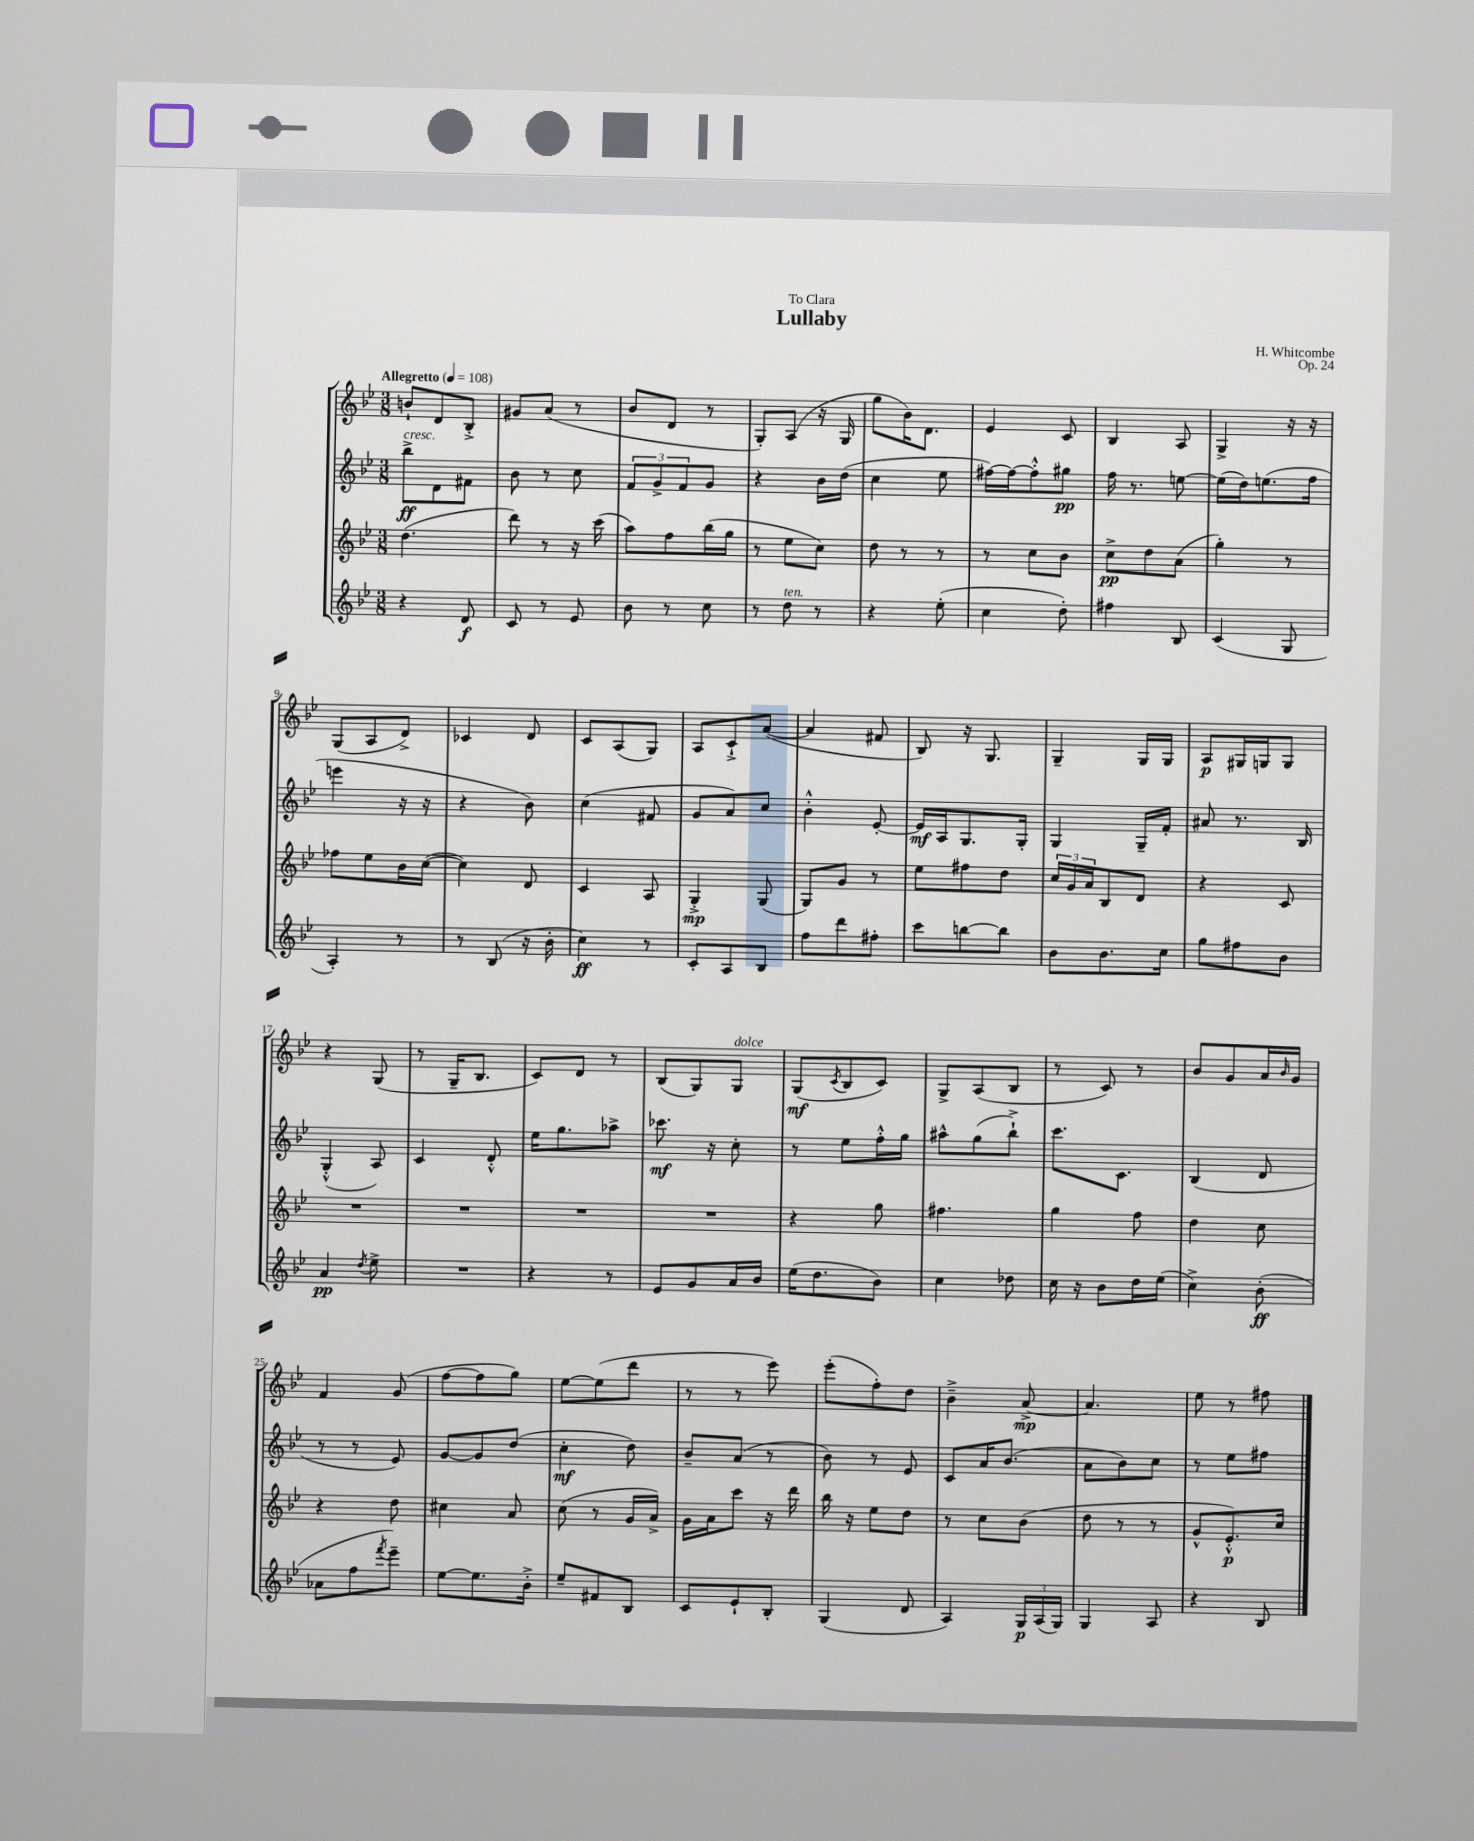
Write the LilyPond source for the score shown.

\header { title = "Lullaby" composer = "H. Whitcombe" dedication = "To Clara" opus = "Op. 24" }
<<
\new StaffGroup <<
\new Staff = "s0" {
    \clef treble \key bes \major \numericTimeSignature \time 3/8 \tempo "Allegretto" 4 = 108
    b'8-! d'8 bes8-.-> |
    gis'8 a'8( r8 |
    bes'8 d'8 r8 |
    g8-.) a8( r16 g16 |
    g''8 bes'16) d'8. |
    ees'4 c'8 |
    bes4 a8 |
    g4-> r16 r16 |
    g8( a8 d'8->) |
    ces'4 d'8 |
    c'8 a8( g8) |
    a8 c'8-!-> a'8~( |
    a'4 fis'8 |
    bes8) r16 g8. |
    g4-- g16 g16 |
    a8\p gis16 g16 g8 |
    r4 g8( |
    r8 g16-- bes8. |
    c'8) d'8 r8 |
    bes8( g8) g8^\markup { \italic "dolce" } |
    g8\mf( \acciaccatura { c'8 } bes8 c'8) |
    g8-> a8( bes8 |
    r8 c'8) r8 |
    bes'8 g'8 a'16 \grace { bes'16 } g'16 |
    f'4 g'8( |
    f''8~ f''8 g''8) |
    ees''8~ ees''8( d'''8 |
    r8 r8 ees'''8) |
    ees'''8-.( f''8-.) d''8 |
    bes'4---> a'8~->\mp |
    a'4. |
    ees''8 r8 fis''8 \bar "|." |
}
\new Staff = "s1" {
    \clef treble \key bes \major \numericTimeSignature \time 3/8
    bes''8->\ff^\markup { \italic "cresc." } d'8 fis'8 |
    bes'8 r8 c''8 |
    \tuplet 3/2 { f'8 g'8-> f'8 } g'8 |
    r4 bes'16 d''16( |
    c''4 ees''8 |
    fis''16~) fis''16~ fis''8-.-^ gis''8\pp |
    f''16 r8. e''8~ |
    e''16( d''16) e''8.( f''16 |
    e'''4 r16 r16 |
    r4 bes'8) |
    c''4( fis'8 |
    g'8 a'8) c''8 |
    bes'4-.-^ ees'8~-. |
    ees'16\mf a16 g8. g16-. |
    g4 g16-- f'16-. |
    ais'8 r8. bes16 |
    g4-.-^( a8) |
    c'4 d'8-.-^ |
    ees''16 g''8. aes''8-> |
    ces'''8.\mf r16 c''8-. |
    r8 ees''8 f''16-.-^ g''16 |
    ais''8-^ g''8( bes''8-!->) |
    c'''8. c'8. |
    bes4( d'8 |
    r8 r8 ees'8) |
    g'8~ g'8 d''8( |
    c''4-.\mf d''8) |
    bes'8-- a'8( r8 |
    bes'8) r8 ees'8 |
    c'8 a'16 bes'8.( |
    a'8 bes'8) c''8 |
    r8 ees''8 fis''8 \bar "|." |
}
\new Staff = "s2" {
    \clef treble \key bes \major \numericTimeSignature \time 3/8
    d''4.( |
    d'''8) r8 r16 c'''16( |
    a''8) f''8 bes''16( g''16 |
    r8 ees''8 c''8) |
    d''8 r8 r8 |
    r8 c''8 bes'8 |
    c''8->\pp d''8 a'8( |
    g''4-.) r8 |
    fes''8 ees''8 bes'16 c''16~( |
    c''4) d'8 |
    c'4 a8 |
    g4-.->\mp g8( |
    g8) g'8 r8 |
    ees''8 fis''8 d''8 |
    \tuplet 3/2 { c''16 g'16 a'16 } bes8 d'8 |
    r4 c'8 |
    R4. |
    R4. |
    R4. |
    R4. |
    r4 g''8 |
    fis''4. |
    g''4 f''8 |
    d''4 c''8 |
    r4 d''8 |
    cis''4 a'8 |
    c''8( r8 g'16 a'16->) |
    g'16 a'16 c'''8 r16 d'''16 |
    bes''16 r16 ees''8 d''8 |
    r8 c''8 bes'8( |
    d''8 r8 r8 |
    g'8-^ ees'8.-.-^\p) c''16 \bar "|." |
}
\new Staff = "s3" {
    \clef treble \key bes \major \numericTimeSignature \time 3/8
    r4 d'8\f |
    c'8 r8 ees'8 |
    bes'8 r8 c''8 |
    r8 d''8^\markup { \italic "ten." } r8 |
    r4 ees''8-.( |
    c''4 d''8-.) |
    fis''4 bes8 |
    c'4( g8 |
    a4-.) r8 |
    r8 bes8( r16 bes'16-. |
    c''4\ff) r8 |
    c'8-. a8 bes8 |
    f''8 d'''8 fis''8-. |
    c'''8 b''8~ b''8 |
    bes'8 bes'8. c''16 |
    g''8 fis''8 bes'8 |
    a'4\pp \acciaccatura { d''8 } ees''8-> |
    R4. |
    r4 r8 |
    ees'8 g'8 a'16 bes'16 |
    ees''16( d''8. bes'8) |
    c''4 des''8 |
    c''16 r16 bes'8 d''16 ees''16( |
    c''4->) bes'8-.\ff( |
    aes'8 f''8 \acciaccatura { f'''8 } ees'''8--) |
    ees''8~ ees''8. bes'16-.-> |
    ees''8-- fis'8 bes8 |
    c'8 ees'8-! bes8-. |
    g4( d'8 |
    a4) \tuplet 3/2 { g16\p a16( g16) } |
    g4 a8 |
    r4 bes8 \bar "|." |
}
>>
>>
